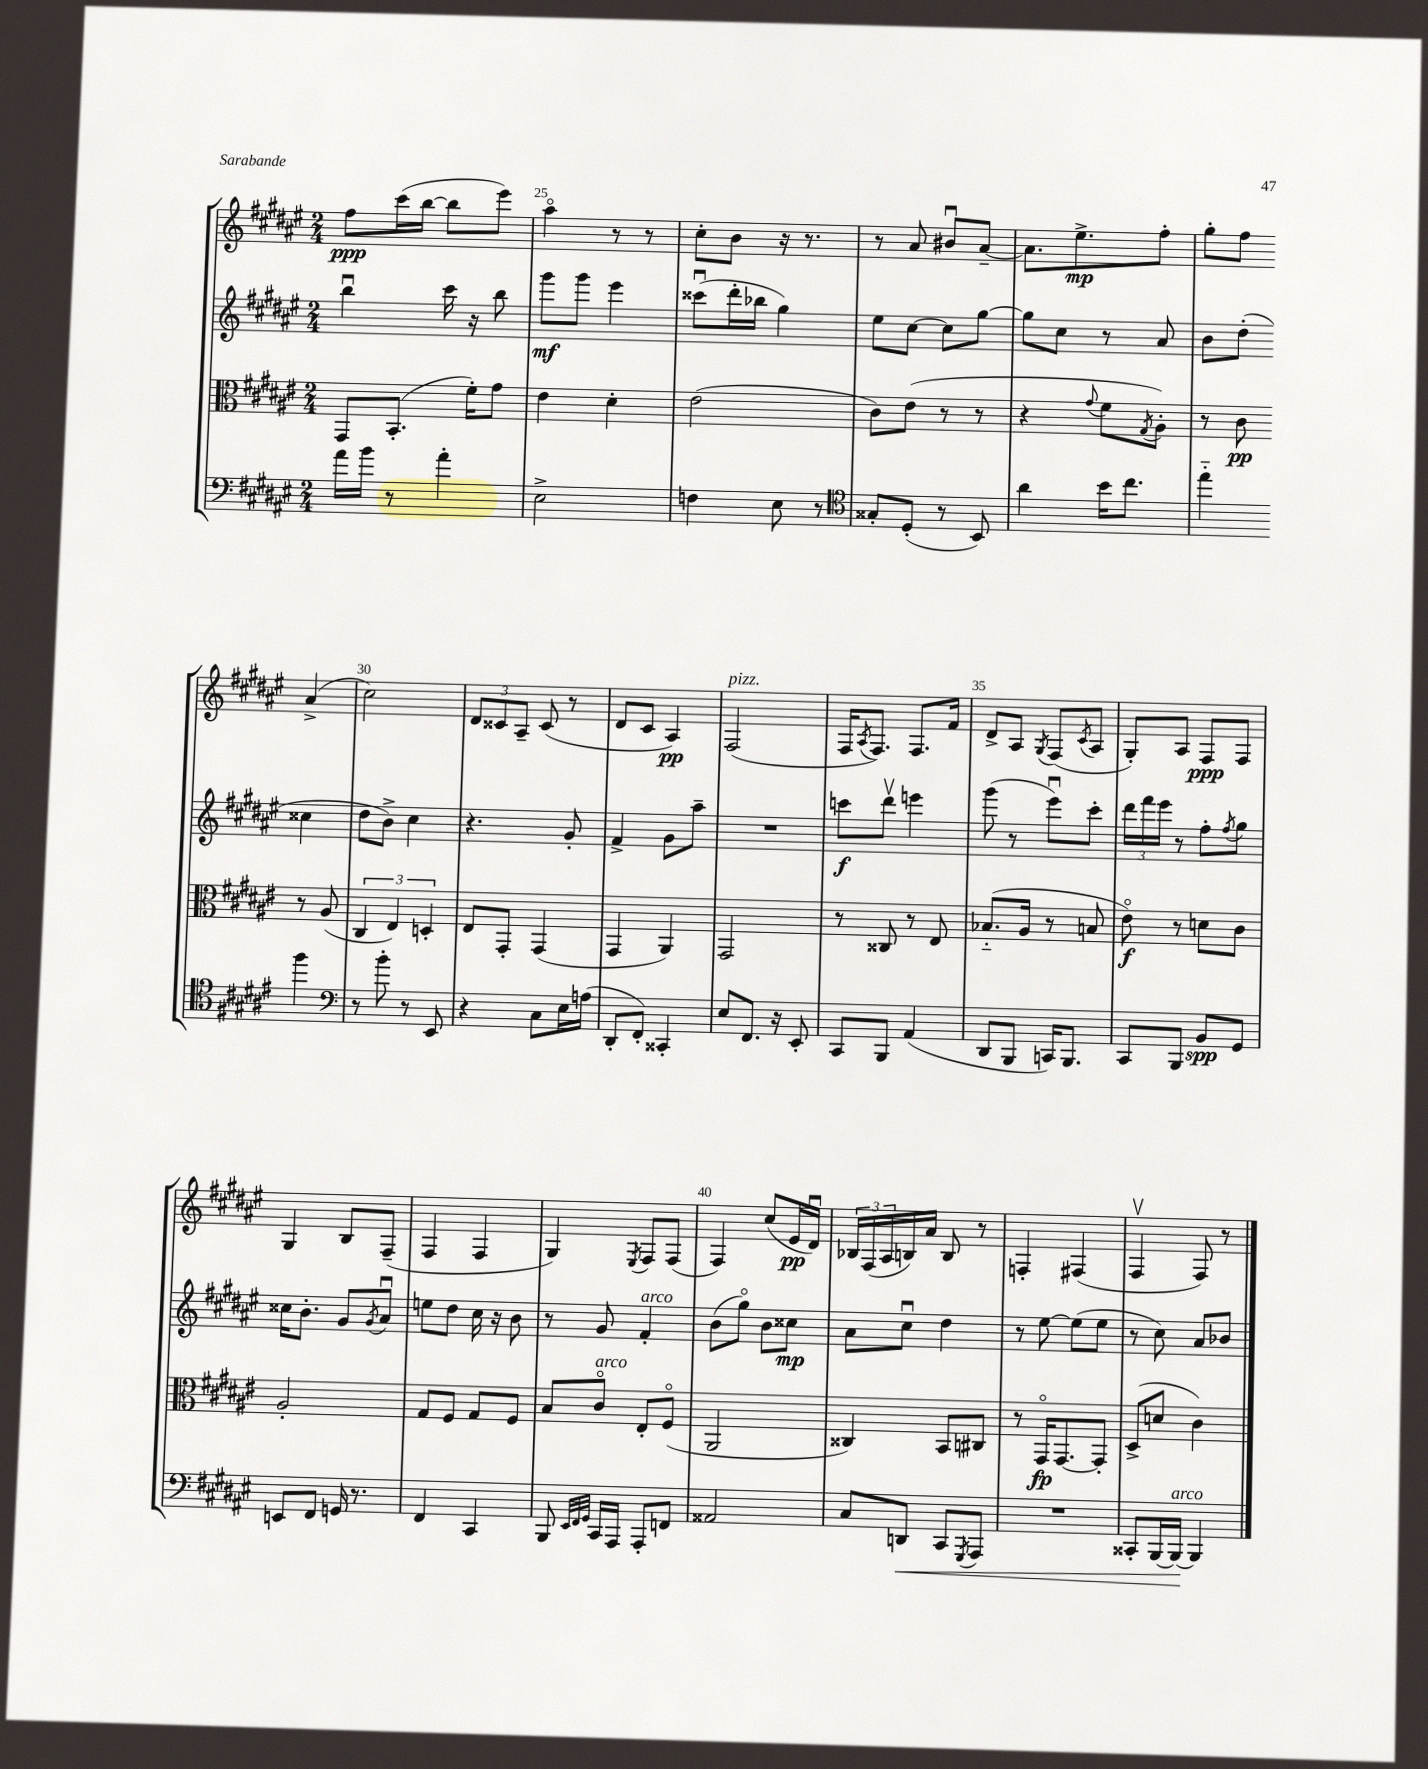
<<
\new StaffGroup <<
\new Staff = "s0" {
    \clef treble \key fis \major \numericTimeSignature \time 2/4
    fis''8\ppp cis'''16( b''16~ b''8 eis'''8) |
    ais''4\flageolet r8 r8 |
    cis''8-. b'8 r16 r8. |
    r8 ais'8 bis'8\downbow ais'8~-- |
    ais'8. eis''8.->\mp fis''8-. |
    gis''8-. fis''8 ais'4->( |
    cis''2) |
    \tuplet 3/2 { dis'8 cisis'8 ais8-- } cisis'8( r8 |
    dis'8 cis'8 ais4\pp) |
    fis2^\markup { \italic "pizz." }( |
    fis16 \acciaccatura { ais8 } fis8.) fis8. fis'16 |
    dis'8-> ais8 \acciaccatura { gis8 } fis8( \acciaccatura { cis'8 } ais8 |
    gis8-.) ais8 fis8\ppp fis8 |
    gis4 b8 fis8--( |
    fis4 fis4 |
    gis4) \acciaccatura { eis8 } fis8 fis8( |
    fis4) cis''8( eis'16\pp dis'16\downbow) |
    \tuplet 3/2 { bes16 fis16( ais16 } b16) ais'16 b8 r8 |
    f4-. fis4( |
    fis4\upbow fis8) r8 \bar "|." |
}
\new Staff = "s1" {
    \clef treble \key fis \major \numericTimeSignature \time 2/4
    b''4\downbow cis'''16 r16 b''8 |
    gis'''8\mf gis'''8 eis'''4 |
    cisis'''8\downbow( dis'''16-. bes''16 gis''4) |
    eis''8 cis''8~ cis''8 gis''8~ |
    gis''8 cis''8 r8 ais'8 |
    b'8 dis''8-.( cisis''4 |
    dis''8 b'8->) cis''4 |
    r4. gis'8-. |
    fis'4-> gis'8 ais''8-- |
    R2 |
    c'''8\f dis'''8\upbow e'''4 |
    gis'''8( r8 eis'''8\downbow) cis'''8-. |
    \tuplet 3/2 { dis'''16 fis'''16 eis'''16 } r8 fis''8-. \acciaccatura { fis''8 } gis''8 |
    cisis''16 b'8.-. gis'8 \acciaccatura { gis'8 } ais'8\downbow |
    e''8 dis''8 cis''16 r16 b'8 |
    r8 gis'8 fis'4-.^\markup { \italic "arco" } |
    b'8( gis''8\flageolet) b'8 cisis''8\mp |
    ais'8 cis''8\downbow dis''4 |
    r8 eis''8~ eis''8( eis''8 |
    r8 cis''8) ais'8 bes'8 \bar "|." |
}
\new Staff = "s2" {
    \clef alto \key fis \major \numericTimeSignature \time 2/4
    gis,8 b,8.-.( fis'16-.) gis'8 |
    eis'4 dis'4-. |
    eis'2( |
    cis'8) eis'8( r8 r8 |
    r4 \appoggiatura { gis'8 } fis'8 \acciaccatura { gis8 } ais8-.) |
    r8 cis'8\pp r8 ais8( |
    \tuplet 3/2 { cis4 eis4) d4-. } |
    eis8 gis,8-. gis,4( |
    gis,4 ais,4) |
    gis,2 |
    r8 cisis8 r8 eis8 |
    bes8.-_( ais16 r8 b8 |
    eis'8\flageolet\f) r8 d'8 cis'8 |
    ais2-. |
    gis8 fis8 gis8 fis8 |
    b8 cis'8\flageolet^\markup { \italic "arco" } eis8-. fis8\flageolet( |
    ais,2 |
    cisis4) b,8 cis8 |
    r8 gis,16\flageolet\fp gis,8.~ gis,8-. |
    dis8->( d'8 cis'4) \bar "|." |
}
\new Staff = "s3" {
    \clef bass \key fis \major \numericTimeSignature \time 2/4
    ais'16 b'16 r8 ais'4-. |
    eis2-> |
    f4 eis8 r8 |
    \clef tenor gisis8-. dis8-.( r8 b,8) |
    ais'4 b'16 cis''8. |
    eis''4-_ fis''4 |
    \clef bass r8 b'8-. r8 eis,8 |
    r4 cis8 eis16 a16( |
    dis,8-. fis,8-.) cisis,4-. |
    eis8 fis,8. r16 eis,8-. |
    cis,8 b,,8 ais,4( |
    dis,8 b,,8 c,16) b,,8. |
    cis,8 b,,8 b,8\spp gis,8 |
    e,8 fis,8 g,16 r8. |
    fis,4 cis,4 |
    b,,8 \grace { eis,32 fis,32 gis,32 } cis,16 ais,,16 ais,,8-. f,8 |
    aisis,2 |
    cis8 d,8\< cis,8 \acciaccatura { gis,,8 } ais,,8 |
    R2 |
    cisis,8-. b,,16~ b,,16~\!^\markup { \italic "arco" } b,,4 \bar "|." |
}
>>
>>
\layout { \context { \Score currentBarNumber = #24 \override BarNumber.break-visibility = ##(#f #t #t) barNumberVisibility = #(every-nth-bar-number-visible 5) } }
